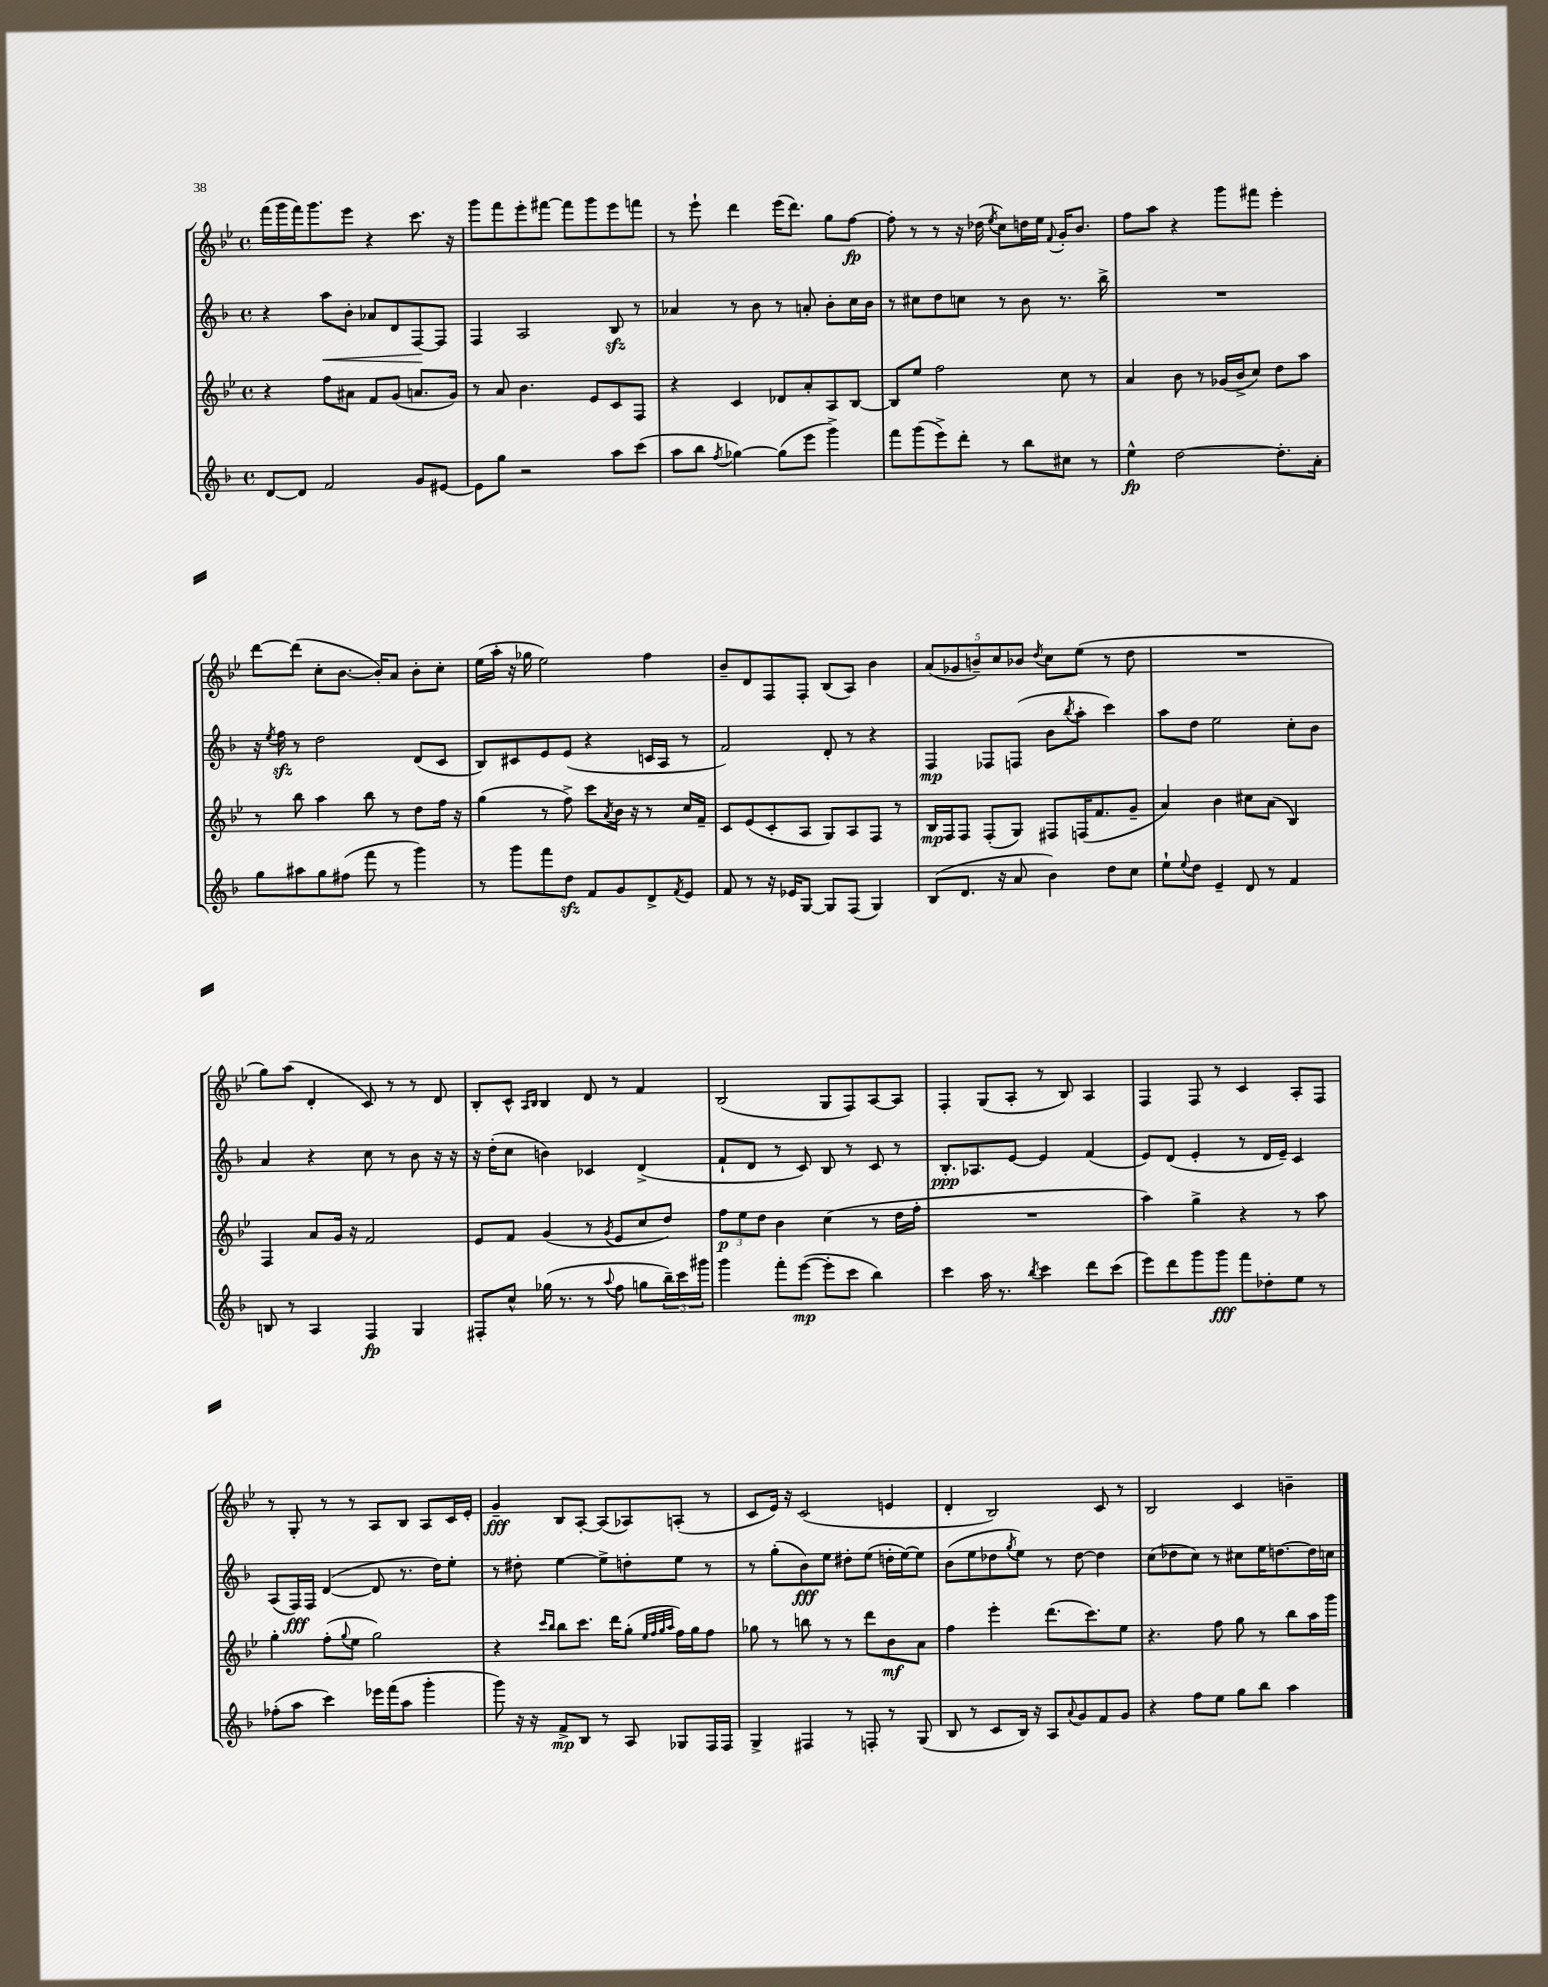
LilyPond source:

<<
\new StaffGroup <<
\new Staff = "s0" {
    \clef treble \key bes \major \defaultTimeSignature \time 4/4
    f'''16( g'''16 f'''16) g'''8. ees'''8 r4 c'''8. r16 |
    g'''8 f'''8 ees'''8-. fis'''8~ fis'''8 g'''8 ees'''8 f'''8 |
    r8 ees'''8-! d'''4 ees'''16( d'''8.) g''8 f''8~\fp |
    f''8-. r8 r8 r16 des''16( \acciaccatura { ees''8 } c''8) d''16 ees''16 \appoggiatura { f'8 } g'16-. bes'8. |
    f''8 a''8 r4 g'''8 fis'''8 ees'''4-. |
    d'''8~ d'''8( c''8-. bes'8.~ bes'16-.) a'8 bes'8-. c''8-. |
    ees''16( a''16-. r16 ges''16 ees''2) f''4 |
    bes'8-- d'8 f8 f8-. bes8( a8) bes'4 |
    \tuplet 5/4 { a'8( ges'8 b'8--) c''8 bes'8 } \acciaccatura { d''8 } c''8 ees''8( r8 d''8 |
    R1 |
    g''8) a''8( d'4-. c'8) r8 r8 d'8 |
    bes8-. c'8-^ \grace { a16 bes16 } bes4 d'8 r8 f'4 |
    bes2( g8 f8) a8~ a8 |
    f4-. g8( a8-. r8 bes8) a4 |
    f4 f8 r8 c'4 a8-. f8 |
    r8 g8-. r8 r8 a8 bes8 a8 c'16 ees'16-. |
    g'4--\fff bes8 a8~-. a8( aes8) a8-.( r8 |
    c'8 ees'16) r16 c'2( e'4 |
    d'4-. bes2) c'8 r8 |
    bes2 c'4 b'4-- \bar "|." |
}
\new Staff = "s1" {
    \clef treble \key f \major \defaultTimeSignature \time 4/4
    r4 a''8\< bes'8-. aes'8 d'8 f8~\! f8 |
    f4 a2 bes8\sfz r8 |
    aes'4 r8 bes'8 r8 a'8-. bes'8-. c''16 bes'16 |
    r8 cis''8 d''8 c''8 r8 bes'8 r8. bes''16-> |
    R1 |
    r16 \acciaccatura { e''8 } f''16\sfz r8 d''2 d'8( c'8 |
    bes8) cis'8 e'8 e'8( r4 c'16 a16 r8 |
    f'2) d'8-. r8 r4 |
    f4\mp fes8 f8( bes'8 \acciaccatura { bes''8 } a''8-. c'''4) |
    a''8 d''8 e''2 c''8-. bes'8 |
    a'4 r4 c''8 r8 bes'8 r16 r16 |
    r16 d''16-.( c''8 b'4) ces'4 d'4->( |
    f'8-! d'8 r8 c'8) bes8 r8 c'8 r8 |
    bes8.-.\ppp aes8. e'8~ e'4 f'4( |
    e'8) d'8( e'4-. r8 d'16 e'16--) c'4 |
    a8( f16\fff) f16 d'4~( d'8 r8. d''16) e''8-. |
    r8 dis''8-. e''4~ e''8-> d''8-. e''8 r8 |
    r8 g''8-.( bes'8\fff) e''8 dis''8-. e''8( d''16-. e''16~) e''8 |
    bes'8( e''8 des''8 \acciaccatura { g''8 } e''8) r8 des''8~ des''4 |
    c''8( des''8 c''8) r8 cis''8 e''16 d''8.~ d''16 c''16 \bar "|." |
}
\new Staff = "s2" {
    \clef treble \key bes \major \defaultTimeSignature \time 4/4
    r4 f''8 ais'8 f'8 g'8( a'8. g'16) |
    r8 a'8 bes'4. ees'8 c'8 f8 |
    r4 c'4 des'8 a'8-. a8 bes8~ |
    bes8 ees''8 f''2 c''8 r8 |
    a'4 bes'8 r8 ges'16( bes'16-> c''8) d''8 a''8 |
    r8 bes''8 a''4 bes''8 r8 d''8 f''16 r16 |
    g''4( r8 f''8->) c'''8 \acciaccatura { a'8 } bes'16 r16 r8 c''16 f'16-- |
    c'8 ees'8( c'8-. a8 g8) a8 f8 r8 |
    bes16\mp f16 f8 f8-.( g8) fis8 f16( f'8. g'8-- |
    a'4) bes'4 cis''8 a'8( bes4) |
    f4 a'8 g'16 r16 f'2 |
    ees'8 f'8 g'4( r8 \acciaccatura { g'8 } ees'8 c''8 d''8) |
    \tuplet 3/2 { f''8\p ees''8 d''8 } bes'4 c''4( r8 d''16 f''16-. |
    R1 |
    a''4) g''4-> r4 r8 a''8 |
    g''4-. f''8-.( \appoggiatura { g''8 } ees''8 g''2) |
    r4 \grace { c'''16 bes''16 } bes''8 c'''8. d'''16 g''8-.( \grace { ees''32 f''32 g''32 a''32 } f''16) g''16 f''8 |
    ges''8 r8 b''8 r8 r8 d'''8 bes'8\mf a'8 |
    f''4 ees'''4-. d'''8.( c'''8.) ees''8 |
    r4. f''8 g''8 r8 bes''8 a''16 g'''16 \bar "|." |
}
\new Staff = "s3" {
    \clef treble \key f \major \defaultTimeSignature \time 4/4
    d'8~ d'8 f'2 g'8 eis'8~ |
    eis'8 g''8 r2 a''8 c'''8( |
    a''8 bes''8 \acciaccatura { f''8 } ges''4~) ges''8( e'''8 g'''4->) |
    f'''8 g'''8( e'''8->) d'''8-. r8 bes''8 cis''8 r8 |
    e''4-^\fp d''2~ d''8.-. a'16-. |
    g''8 ais''8 g''8 fis''8( f'''8 r8 g'''4) |
    r8 g'''8 f'''8 d''8\sfz f'8 g'8 d'8-> \acciaccatura { f'8 } e'8 |
    f'8 r8 r16 ees'16 g8~ g8 f8( g4) |
    bes8( d'8. r16 a'8 bes'4) d''8 c''8 |
    e''8-! \appoggiatura { e''8 } d''8 e'4-- d'8 r8 f'4 |
    b8 r8 a4 f4\fp g4 |
    fis8-. c''8-^ ges''16( r8. r8 \appoggiatura { a''8 } f''8 g''8 \tuplet 3/2 { bes''16--) c'''16 gis'''16 } |
    g'''4 f'''8-. e'''8~\mp( e'''8-. c'''8 bes''4) |
    c'''4 a''16 r8. \acciaccatura { bes''8 } c'''4 d'''8 c'''8( |
    e'''8) d'''8 g'''8 g'''8\fff f'''8 des''8-. e''8 r8 |
    fes''8-.( a''8 c'''4) ees'''16 f'''16( a''8 g'''4-. |
    g'''8) r16 r16 f'8->\mp bes8 r8 a8 ges8 f16 f16 |
    g4-> fis4 r8 f8-. r8 g8( |
    bes8 r8 c'8 bes16) r16 a8 \appoggiatura { a'8 } g'8 f'8 g'8 |
    r4 f''8 e''8 g''8 bes''8 a''4 \bar "|." |
}
>>
>>
\layout { \context { \Score \remove "Bar_number_engraver" } }
